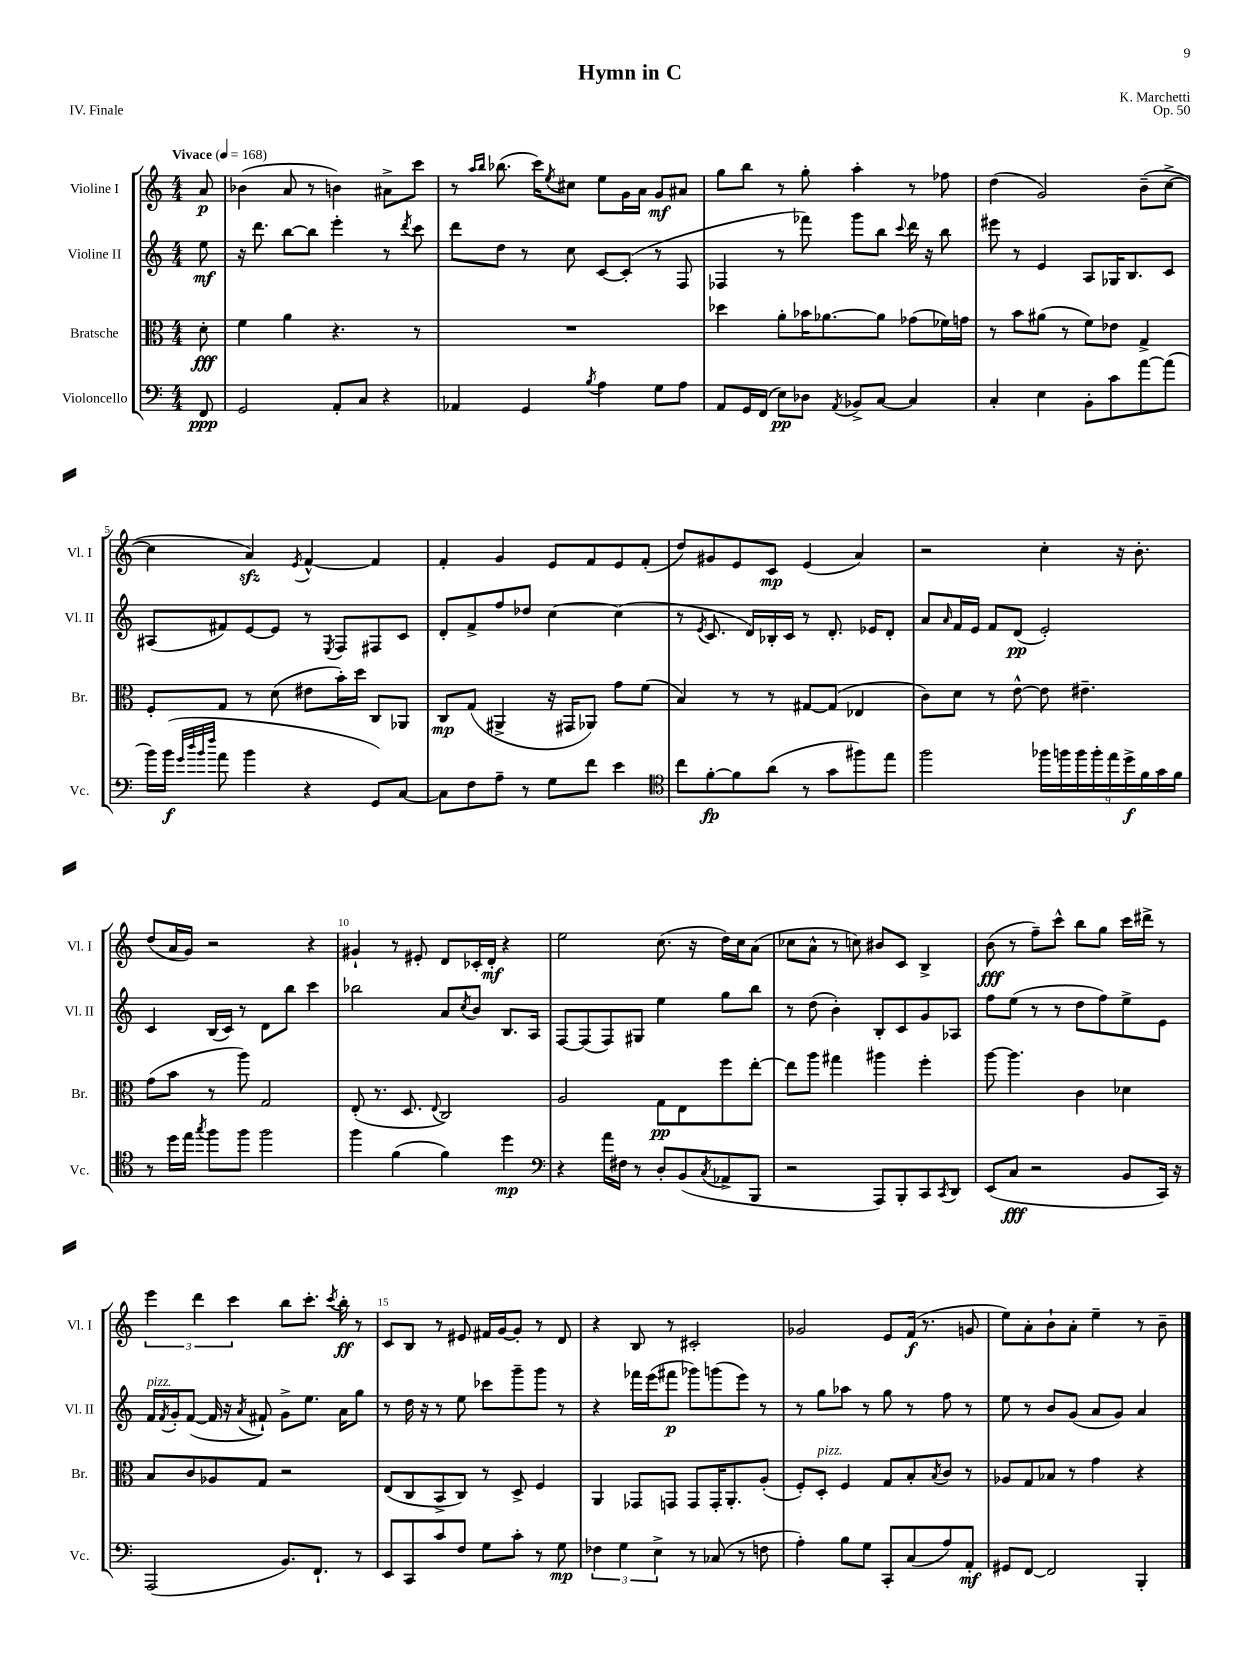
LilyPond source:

\header { title = "Hymn in C" composer = "K. Marchetti" opus = "Op. 50" piece = "IV. Finale" }
<<
\new StaffGroup <<
\new Staff = "s0" \with { instrumentName = "Violine I" shortInstrumentName = "Vl. I" } {
    \clef treble \key c \major \numericTimeSignature \time 4/4 \partial 8 \tempo "Vivace" 4 = 168
    a'8\p |
    bes'4( a'8 r8 b'4) ais'8-> c'''8 |
    r8 \grace { a''16 b''16 } bes''8.( c'''16) \acciaccatura { e''8 } cis''8 e''8 g'16 a'16 g'8\mf ais'8 |
    g''8 b''8 r8 g''8-. a''4-. r8 fes''8 |
    d''4( g'2) b'8--( c''8~-> |
    c''4 a'4\sfz) \acciaccatura { e'8 } f'4~-^ f'4 |
    f'4-. g'4 e'8 f'8 e'8 f'8-.( |
    d''8) gis'8 e'8 c'8\mp e'4( a'4) |
    r2 c''4-. r16 b'8.-. |
    d''8( a'16 g'16) r2 r4 |
    gis'4-! r8 eis'8-. d'8 ces'16-. d'16-.\mf r4 |
    e''2 c''8.( r16 d''16) c''16 a'8( |
    ces''8 a'8-^ r8 c''8) bis'8 c'8 b4-> |
    b'8\fff( r8 f''8--) c'''8-^ b''8 g''8 c'''16 dis'''16-> r8 |
    \tuplet 3/2 { e'''4 d'''4 c'''4 } b''8 c'''8.-. \acciaccatura { c'''8 } b''16-.\ff r8 |
    c'8 b8 r8 eis'8 fis'16 g'16~ g'8-. r8 d'8 |
    r4 b8 r8 cis'2-. |
    ges'2 e'8 f'16\f( r8. g'8 |
    e''8) a'8-. b'8-! a'8-. e''4-- r8 b'8-- \bar "|." |
}
\new Staff = "s1" \with { instrumentName = "Violine II" shortInstrumentName = "Vl. II" } {
    \clef treble \key c \major \numericTimeSignature \time 4/4 \partial 8
    e''8\mf |
    r16 d'''8. b''8~ b''8 e'''4-. r8 \acciaccatura { d'''8 } c'''8 |
    d'''8 d''8 r8 c''8 c'8~ c'8-.( r8 f8 |
    fes4 r8 fes'''8) g'''8 b''8 \appoggiatura { c'''8 } d'''16 r16 b''8 |
    eis'''8 r8 e'4 a8 ges16 b8. c'8 |
    ais8( fis'8) e'8~ e'8 r8 \acciaccatura { e8 } f8 fis8 c'8 |
    d'8-. f'8-> f''8 des''8 c''4~ c''4( |
    r8 \acciaccatura { e'8 } c'8. d'16) bes16-. c'16 r8 d'8.-. ees'16 d'8-. |
    a'8 \grace { a'16 } f'16 e'16 f'8 d'8\pp( e'2-.) |
    c'4 b16( c'16) r8 d'8 b''8 c'''4 |
    bes''2 a'8 \acciaccatura { c''8 } b'8 b8. a16 |
    f8~ f8( f8) gis8 e''4 g''8 b''8 |
    r8 d''8( b'4-.) b8-. c'8 g'8 aes8 |
    f''8 e''8( r8 r8 d''8 f''8) e''8-> e'8 |
    f'16^\markup { \italic "pizz." } \acciaccatura { f'8 } g'16-. f'8~( f'16 r16 \acciaccatura { a'8 } fis'8-!) g'8-> e''8. a'16 g''8 |
    r8 d''16 r16 r8 e''8 ces'''8 g'''8-- g'''8 r8 |
    r4 fes'''16 e'''16( fis'''8\p ges'''8) g'''8( e'''8) r8 |
    r8 g''8 aes''8 r8 g''8 r8 f''8 r8 |
    e''8 r8 b'8 g'8( a'8 g'8) a'4 \bar "|." |
}
\new Staff = "s2" \with { instrumentName = "Bratsche" shortInstrumentName = "Br." } {
    \clef alto \key c \major \numericTimeSignature \time 4/4 \partial 8
    d'8-.\fff |
    f'4 a'4 r4. r8 |
    R1 |
    des''4 a'8-. bes'16 aes'8.~ aes'8 ges'8( fes'16) g'16 |
    r8 b'8 ais'8( r8 f'8) ees'8 g4-> |
    f8-. g8 r8 d'8( eis'8 b'16-.) d''16 c8 aes,8 |
    c8\mp g8( ais,4-> r16 gis,16 aes,8) g'8 f'8( |
    b4) r8 r8 gis8~ gis8( ees4 |
    c'8) d'8 r8 e'8~-^ e'8 eis'4.-- |
    g'8( b'8 r8 a''8) g2 |
    e8-.( r8. d8. \appoggiatura { e8 } c2) |
    a2 g8\pp e8 f''8 e''8~-. |
    e''8 a''8 gis''4 ais''4 f''4-. |
    a''8~ a''4. c'4 des'4 |
    b8 c'8 aes8 g8 r2 |
    e8( c8 b,8-> c8) r8 d8-> f4 |
    a,4 ges,8 g,8 g,8 g,16-. a,8.-. a8-.( |
    f8-.) d8-.^\markup { \italic "pizz." } f4 g8 b8-. \acciaccatura { b8 } c'8 r8 |
    aes8 g8 bes8 r8 g'4 r4 \bar "|." |
}
\new Staff = "s3" \with { instrumentName = "Violoncello" shortInstrumentName = "Vc." } {
    \clef bass \key c \major \numericTimeSignature \time 4/4 \partial 8
    f,8\ppp |
    g,2 a,8-. c8 r4 |
    aes,4 g,4 \acciaccatura { b8 } a4 g8 a8 |
    a,8 g,16 f,16( e8\pp) des8 \acciaccatura { a,8 } bes,8-> c8~ c4 |
    c4-. e4 b,8-. c'8 a'8~ a'8( |
    b'16) b'16\f( \grace { g'32 d''32 b'32 f''32 } a'8 b'4 r4 g,8) c8~ |
    c8 f8 a8-- r8 g8 f'8 e'4 |
    \clef tenor c''8 f'8~-.\fp f'8 a'8( r8 g'8 fis''8) e''8 |
    f''2 \tuplet 9/8 { fes''16 f''16 f''16 f''16-. e''16 d''16->\f f'16 g'16 f'16 } |
    r8 d''16 e''16 \acciaccatura { g''8 } f''8 f''8 f''2 |
    f''4 f'4( f'4) d''4\mp |
    \clef bass r4 a'16 fis16 r8 d8-. b,8( \acciaccatura { c8 } aes,8-> b,,8 |
    r2 a,,8) b,,8-. c,8 \acciaccatura { c,8 } d,8 |
    e,8( c8\fff r2 b,8 c,16) r16 |
    a,,2( b,8.) f,8.-! r8 |
    e,8 c,8 c'8 f8 g8 c'8-. r8 g8\mp |
    \tuplet 3/2 { fes4 g4 e4-> } r8 ces8( r8 f8 |
    a4-.) b8 g8 c,8-. c8( a8) a,8-.\mf |
    gis,8 f,8~ f,2 b,,4-. \bar "|." |
}
>>
>>
\layout { \context { \Score \override BarNumber.break-visibility = ##(#f #t #t) barNumberVisibility = #(every-nth-bar-number-visible 5) } }
